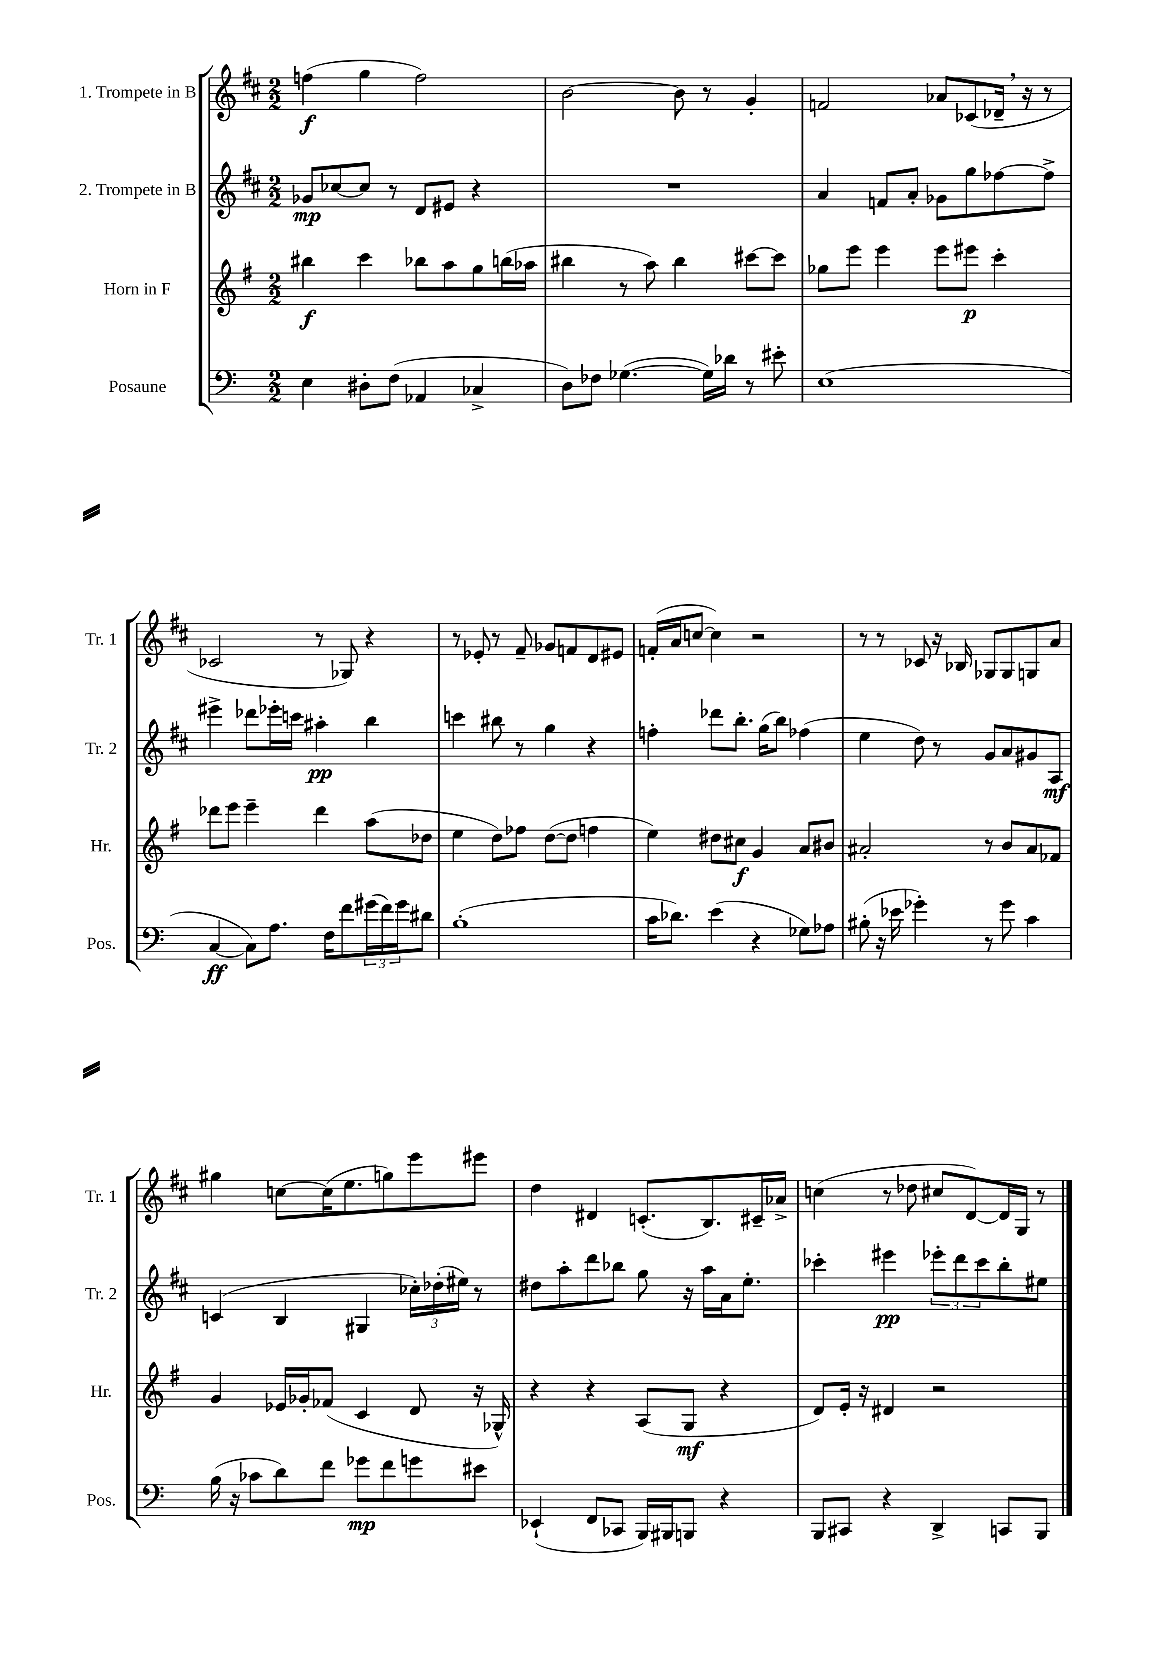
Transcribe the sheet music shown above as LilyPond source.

<<
\new StaffGroup <<
\new Staff = "s0" \with { instrumentName = "1. Trompete in B" shortInstrumentName = "Tr. 1" } {
    \clef treble \key d \major \numericTimeSignature \time 2/2
    f''4\f( g''4 f''2) |
    b'2~ b'8 r8 g'4-. |
    f'2 aes'8 ces'8( des'16-- \breathe r16 r8 |
    ces'2 r8 ges8) r4 |
    r8 ees'8-. r8 fis'8-- ges'8 f'8 d'8 eis'8 |
    f'16-.( a'16 c''8~ c''4) r2 |
    r8 r8 ces'8 r16 bes16 ges8 ges8 g8 a'8 |
    gis''4 c''8~ c''16( e''8. g''8) e'''8 eis'''8 |
    d''4 dis'4 c'8.-.( b8.) cis'16-- aes'16-> |
    c''4( r8 des''8 cis''8 d'8~) d'16 g16 r8 \bar "|." |
}
\new Staff = "s1" \with { instrumentName = "2. Trompete in B" shortInstrumentName = "Tr. 2" } {
    \clef treble \key d \major \numericTimeSignature \time 2/2
    ges'8\mp ces''8~ ces''8 r8 d'8 eis'8 r4 |
    R1 |
    a'4 f'8 a'8-. ges'8 g''8 fes''8~ fes''8-> |
    eis'''4-> des'''8 ees'''16-. c'''16 ais''4-.\pp b''4 |
    c'''4 bis''8 r8 g''4 r4 |
    f''4-. des'''8 b''8.-. g''16( b''8) fes''4( |
    e''4 d''8) r8 g'8 a'8 gis'8 a8\mf |
    c'4( b4 gis4 \tuplet 3/2 { ces''16-.) des''16-.( eis''16) } r8 |
    dis''8 a''8-. d'''8 bes''8 g''8 r16 a''16 a'16 e''8.-. |
    ces'''4-. eis'''4\pp \tuplet 3/2 { ees'''8-. d'''8 ces'''8 } b''8-. eis''8 \bar "|." |
}
\new Staff = "s2" \with { instrumentName = "Horn in F" shortInstrumentName = "Hr." } {
    \clef treble \key g \major \numericTimeSignature \time 2/2
    bis''4\f c'''4 bes''8 a''8 g''8 b''16( aes''16 |
    bis''4 r8 a''8) bis''4 cis'''8~ cis'''8 |
    ges''8 e'''8 e'''4 e'''8 eis'''8\p c'''4-. |
    des'''8 e'''8 e'''4-- des'''4 a''8( des''8 |
    e''4 d''8) fes''8 d''8~( d''8 f''4 |
    e''4) dis''8 cis''8\f g'4 a'8 bis'8 |
    ais'2-. r8 b'8 ais'8 fes'8 |
    g'4 ees'16 ges'16-. fes'8( c'4 d'8 r16 ges16-^) |
    r4 r4 a8( g8\mf r4 |
    d'8) e'16-. r16 dis'4 r2 \bar "|." |
}
\new Staff = "s3" \with { instrumentName = "Posaune" shortInstrumentName = "Pos." } {
    \clef bass \key c \major \numericTimeSignature \time 2/2
    e4 dis8-. f8( aes,4 ces4-> |
    d8) fes8 ges4.~( ges16) des'16 r8 eis'8-. |
    e1( |
    c4~\ff c8) a8. f16 f'8 \tuplet 3/2 { gis'16( f'16) gis'16 } dis'8 |
    b1-.( |
    c'16 des'8.) e'4( r4 ges8) aes8 |
    bis8-.( r16 ees'16 ges'4-.) r8 ges'8 c'4 |
    b16( r16 ces'8 d'8) f'8 ges'8\mp f'8 g'8 eis'8 |
    ees,4-!( f,8 ces,8 b,,16) bis,,16 b,,8 r4 |
    b,,8 cis,8 r4 d,4-> c,8 b,,8 \bar "|." |
}
>>
>>
\layout { \context { \Score \remove "Bar_number_engraver" } }
